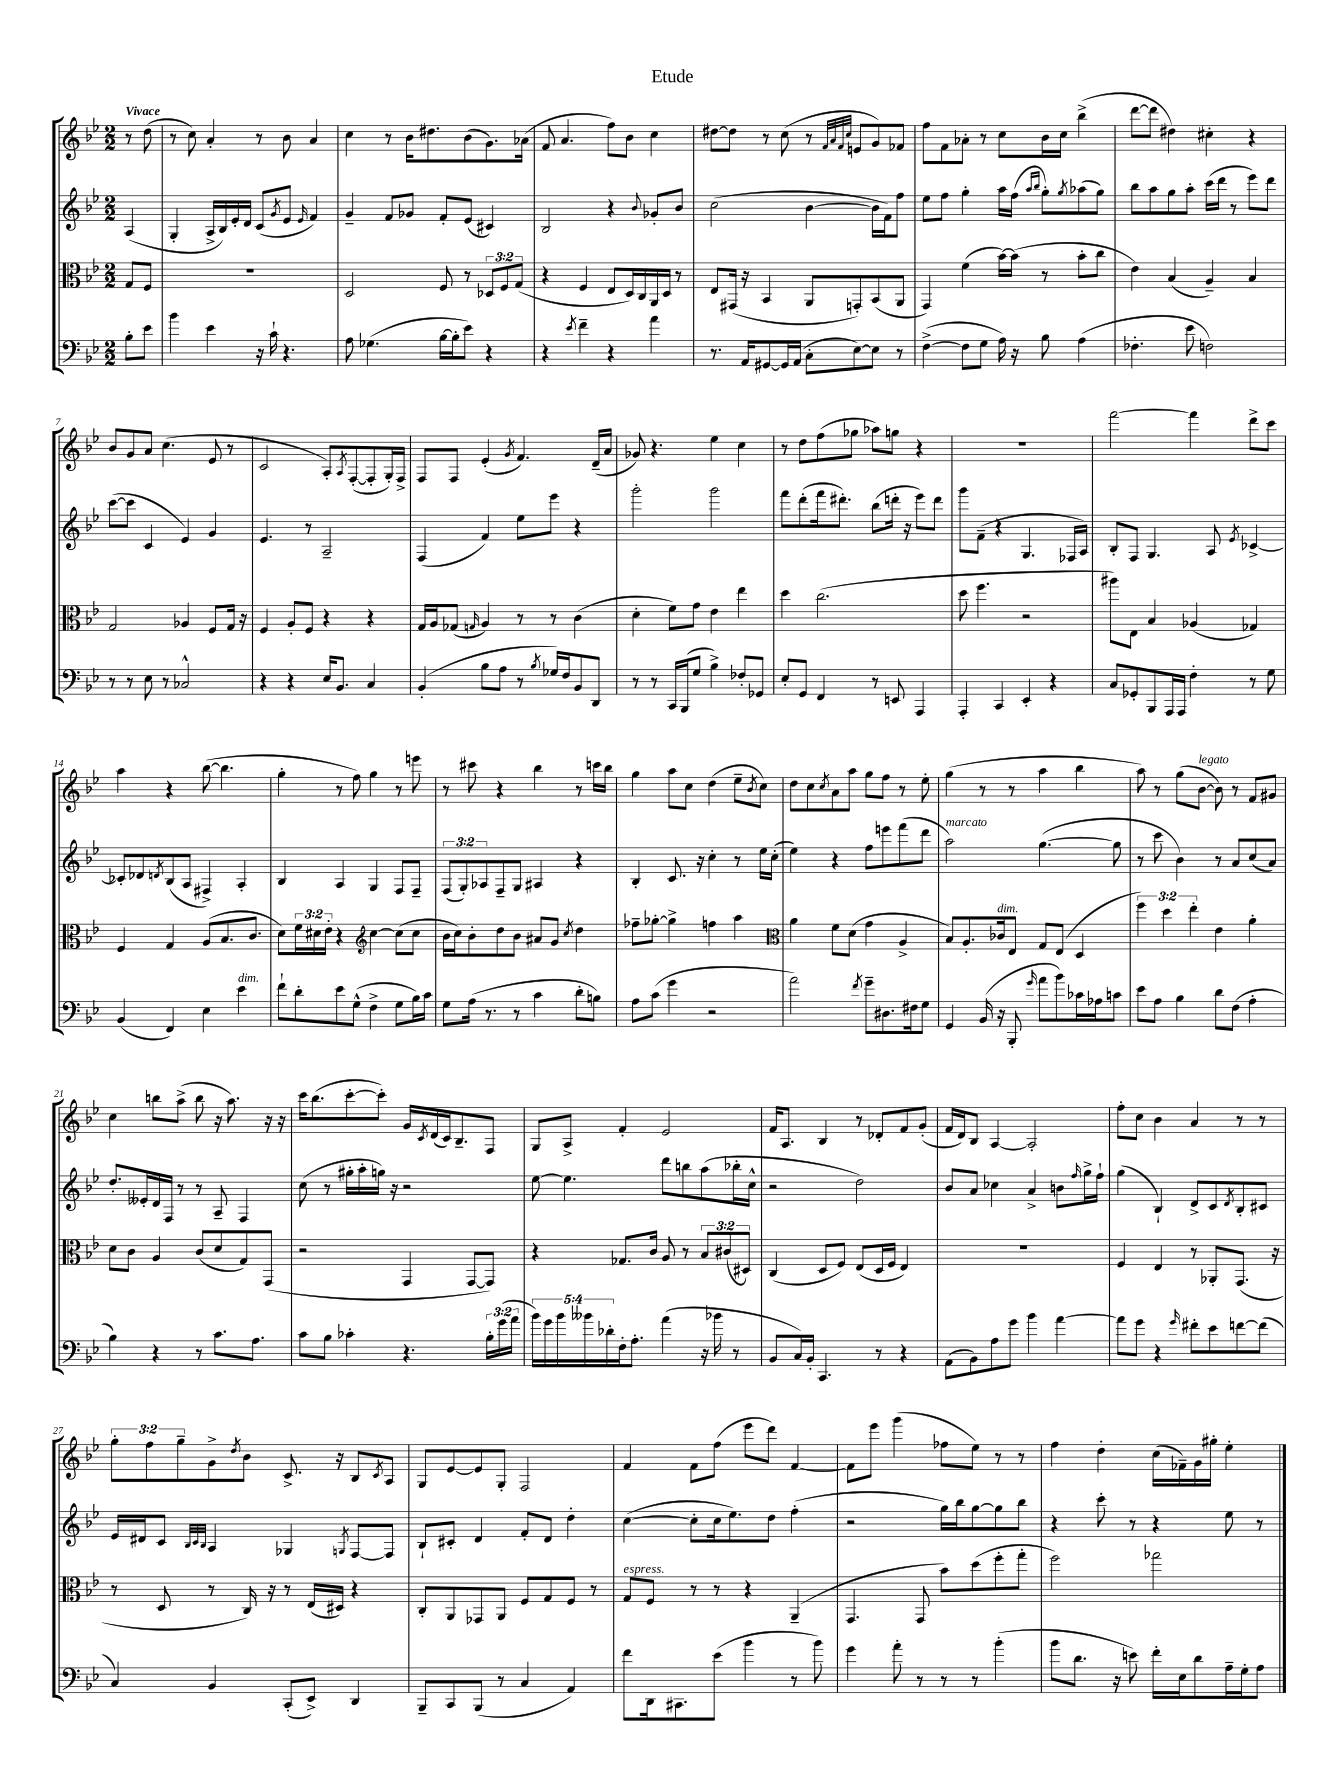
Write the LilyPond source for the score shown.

\header { title = "Etude" }
<<
\new StaffGroup <<
\new Staff = "s0" {
    \clef treble \key bes \major \numericTimeSignature \time 2/2 \override Staff.TupletNumber.text = #tuplet-number::calc-fraction-text \partial 4 \tempo "Vivace"
    r8 d''8( |
    r8 c''8) a'4-. r8 bes'8 a'4 |
    c''4 r8 bes'16 dis''8. bes'8( g'8.) aes'16( |
    f'8 a'4. f''8) bes'8 c''4 |
    dis''8~ dis''8 r8 c''8( r8 \grace { f'32 a'32 f'32 c''32 } e'8 g'8) fes'8 |
    f''8 f'8 aes'8-. r8 c''8 bes'16 c''16 bes''4->( |
    d'''8~ d'''8 dis''4) cis''4-. r4 |
    bes'8 g'8 a'8 c''4.( ees'8 r8 |
    c'2 a8-.) \acciaccatura { a8 } f8~-.( f8-. g16-.) f16-> |
    f8 f8 ees'4-.( \acciaccatura { g'8 } f'4.) d'16--( a'16 |
    ges'8) r4. ees''4 c''4 |
    r8 d''8 f''8( ges''8 aes''8) g''8 r4 |
    R1 |
    f'''2~ f'''4 d'''8-> c'''8 |
    a''4 r4 bes''8~( bes''4. |
    g''4-. r8 f''8) g''4 r8 e'''8 |
    r8 cis'''8 r4 bes''4 r8 c'''16 bes''16 |
    g''4 a''8 c''8 d''4( ees''8-- \acciaccatura { bes'8 } c''8) |
    d''8 c''8 \acciaccatura { c''8 } a'8 a''8 g''8 f''8 r8 ees''8-. |
    g''4( r8 r8 a''4 bes''4 |
    a''8) r8 g''8( bes'8~^\markup { \italic "legato" } bes'8) r8 f'8 gis'8 |
    c''4 b''8 a''8->( b''8 r16 a''8.) r16 r16 |
    c'''16 bes''8.( c'''8~-. c'''8-.) g'16 \acciaccatura { c'8 } d'16( c'16) bes8.-- f8 |
    g8 a8-> f'4-. ees'2 |
    f'16 a8. bes4 r8 des'8-. f'8 g'8-.( |
    f'16 d'16) bes8 a4~ a2-. |
    f''8-. c''8 bes'4 a'4 r8 r8 |
    \tuplet 3/2 { g''8-. f''8 g''8-- } g'8-> \acciaccatura { d''8 } bes'8 c'8.-> r16 bes8 \acciaccatura { c'8 } a8 |
    g8 ees'8~ ees'8 g8-. f2 |
    f'4 f'8 f''8( ees'''8 d'''8) f'4~ |
    f'8 ees'''8 g'''4( fes''8 ees''8) r8 r8 |
    f''4 d''4-. c''16( fes'16--) g'16 gis''16-. ees''4-. \bar "|." |
}
\new Staff = "s1" {
    \clef treble \key bes \major \numericTimeSignature \time 2/2 \override Staff.TupletNumber.text = #tuplet-number::calc-fraction-text \partial 4
    a4( |
    g4-. a16-> bes16) ees'16-. d'16 c'8( \acciaccatura { g'8 } ees'8 \grace { ees'16 } f'4) |
    g'4-- f'8 ges'8 f'8-. ees'8( cis'4) |
    bes2 r4 \appoggiatura { bes'8 } ges'8-. bes'8 |
    c''2( bes'4~ bes'16 f'16) f''8 |
    ees''8 f''8 g''4-. a''16 f''16( \grace { a''16 bes''16 } g''8-.) \acciaccatura { g''8 } aes''8( g''8) |
    bes''8 a''8 g''8 a''8-. c'''16( d'''16 r8 ees'''8) d'''8 |
    c'''8~( c'''8 c'4 ees'4) g'4 |
    ees'4. r8 a2-- |
    f4( f'4) ees''8 ees'''8 r4 |
    g'''2-. g'''2 |
    f'''8 d'''8-.( f'''16 dis'''8.-.) bes''8( d'''16-. r16 ees'''8) d'''8 |
    g'''8 f'8--( r4 g4. fes16 a16) |
    bes8-. f8 g4. a8 \acciaccatura { ees'8 } ces'4~-> |
    ces'8-. des'8 \acciaccatura { d'8 } bes8( a8 fis4->) a4-. |
    bes4 a4 g4 f8 f8-- |
    \tuplet 3/2 { f8( g8-.) aes8 } f8-- g8 ais4 r4 |
    bes4-. c'8. r16 c''4-. r8 ees''16 c''16-.( |
    ees''4) r4 f''8 e'''8 f'''8( d'''8 |
    a''2^\markup { \italic "marcato" }) g''4.~( g''8 |
    r8 c'''8 bes'4) r8 a'8 c''8( a'8) |
    d''8.-. eeses'16-. d'16 f16 r8 r8 a8-- f4 |
    c''8( r8 gis''16-. a''16-. g''16) r16 r2 |
    ees''8~ ees''4. d'''8 b''8 a''8( bes''16-. c''16-^ |
    r2 d''2) |
    bes'8 a'8 ces''4 a'4-> b'8 \grace { f''16 } g''16-> f''16-! |
    g''4( bes4-!) d'8-> c'8 \acciaccatura { d'8 } bes8-. cis'8 |
    ees'16 dis'16 c'8 \grace { bes32 c'32 bes32 } a4 ges4 \acciaccatura { g8 } f8~ f8 |
    bes8-! cis'8-. d'4 f'8-. d'8 d''4-. |
    c''4~( c''8-. c''16 ees''8.) d''8 f''4-.( |
    r2 g''16) bes''16 g''8~ g''8 bes''8 |
    r4 c'''8-. r8 r4 ees''8 r8 \bar "|." |
}
\new Staff = "s2" {
    \clef alto \key bes \major \numericTimeSignature \time 2/2 \override Staff.TupletNumber.text = #tuplet-number::calc-fraction-text \partial 4
    g8 f8 |
    R1 |
    d2 f8 r8 \tuplet 3/2 { des8 f8 g8( } |
    r4 f4 ees8 d16) c16 a,16 d16 r8 |
    ees8 gis,16( r16 bes,4 a,8 g,8-.) bes,8( a,8 |
    g,4) f'4( bes'16~) bes'16( r8 bes'8-. c''8 |
    ees'4) bes4( a4--) bes4 |
    g2 aes4 f8 g16 r16 |
    f4 a8-. f8 r4 r4 |
    g16 a16 ges8( \grace { g16 } a4) r8 r8 c'4( |
    d'4-. f'8) g'8 ees'4 ees''4 |
    d''4 c''2.( |
    d''8 f''4. r2 |
    ais''8) ees8 bes4 aes4( ges4) |
    f4 g4 a8( bes8. c'8. |
    d'8) \tuplet 3/2 { f'16 dis'16 ees'16-. } r4 \clef treble c''4~ c''8( c''8 |
    bes'16 c''16) bes'8-. d''8 bes'8 ais'8 g'8 \acciaccatura { c''8 } d''4 |
    fes''8-- ges''8~-. ges''4-> f''4 a''4 |
    \clef alto a'4 f'8 d'8( g'4 a4-> |
    bes8) a8.-. ces'16^\markup { \italic "dim." } ees8 g8 ees8( d4 |
    \tuplet 3/2 { f''4) d''4 ees''4-. } ees'4 a'4-. |
    d'8 c'8 a4 c'8( d'8 g8) g,8( |
    r2 g,4 g,8~ g,8) |
    r4 ges8. c'16 a8 r8 \tuplet 3/2 { bes8 cis'8( dis8) } |
    c4( d8 f8) ees8( d16 f16 ees4) |
    R1 |
    f4 ees4 r8 aes,8-. g,8.( r16 |
    r8 d8 r8 c16) r16 r8 ees16( dis16) r4 |
    c8-. a,8 ges,8 a,8 f8 g8 f8 r8 |
    g8^\markup { \italic "espress." } f8 r8 r8 r4 a,4--( |
    g,4. g,8 bes'8) d''8( f''8-. g''8-. |
    f''2) ges''2 \bar "|." |
}
\new Staff = "s3" {
    \clef bass \key bes \major \numericTimeSignature \time 2/2 \override Staff.TupletNumber.text = #tuplet-number::calc-fraction-text \partial 4
    bes8-. ees'8 |
    bes'4 ees'4 r16 c'16-! r4. |
    a8 ges4.( bes16~ bes16-. ees'8) r4 |
    r4 \acciaccatura { ees'8 } f'4-- r4 a'4 |
    r8. a,16 gis,8~ gis,16 a,16( c8-. ees8~) ees8 r8 |
    f4~->( f8 g8 a16) r16 bes8 a4( |
    fes4.-. ees'8 f2) |
    r8 r8 ees8 r8 ces2-^ |
    r4 r4 ees16 bes,8. c4 |
    bes,4-.( bes8 a8 r8 \acciaccatura { bes8 } ges16) f16 bes,8 d,8 |
    r8 r8 c,16 bes,,16( g8 bes4->) fes8-. ges,8 |
    ees8-. g,8 f,4 r8 e,8 a,,4 |
    a,,4-. c,4 ees,4-. r4 |
    c8 ges,8-. bes,,8 a,,16 a,,16 f4-. r8 g8 |
    bes,4( f,4) ees4 ees'4^\markup { \italic "dim." } |
    f'8-! d'8-. ees'8 g8-^( f4-> g8 bes16) c'16 |
    g8 a16( r8. r8 c'4 d'8-. b8) |
    a8 c'8( g'4 r2 |
    a'2) \acciaccatura { f'8 } g'8-- dis8. fis16 g8 |
    g,4 bes,16( r16 bes,,8-. \grace { g'16 } a'8 bes'8) ces'16 aes16 c'8 |
    ees'8 a8 bes4 d'8 f8( a4-. |
    bes4) r4 r8 c'8. a8. |
    c'8 bes8 ces'4-. r4. \tuplet 3/2 { bes16-. g'16( a'16 } |
    \tuplet 5/4 { bes'16) g'16 bes'16 beses'16 des'16-. } f16-. a8.-. a'4( r16 bes'16 r8 |
    bes,8 c16) bes,16-. c,4. r8 r4 |
    a,8( bes,8) a8 g'8 bes'4 a'4~ |
    a'8 g'8 r4 \grace { g'16 } fis'8-. ees'8 f'8~ f'8( |
    c4) bes,4 c,8-.( ees,8->) d,4 |
    bes,,8-- c,8 bes,,8( r8 c4 a,4) |
    f'8 d,16 cis,8. ees'8( bes'4 r8 bes'8) |
    g'4 a'8-. r8 r8 r8 bes'4-.( |
    bes'8 d'8. r16 e'8) f'16-. ees16 d'8 a16-- g16-. a8 \bar "|." |
}
>>
>>
